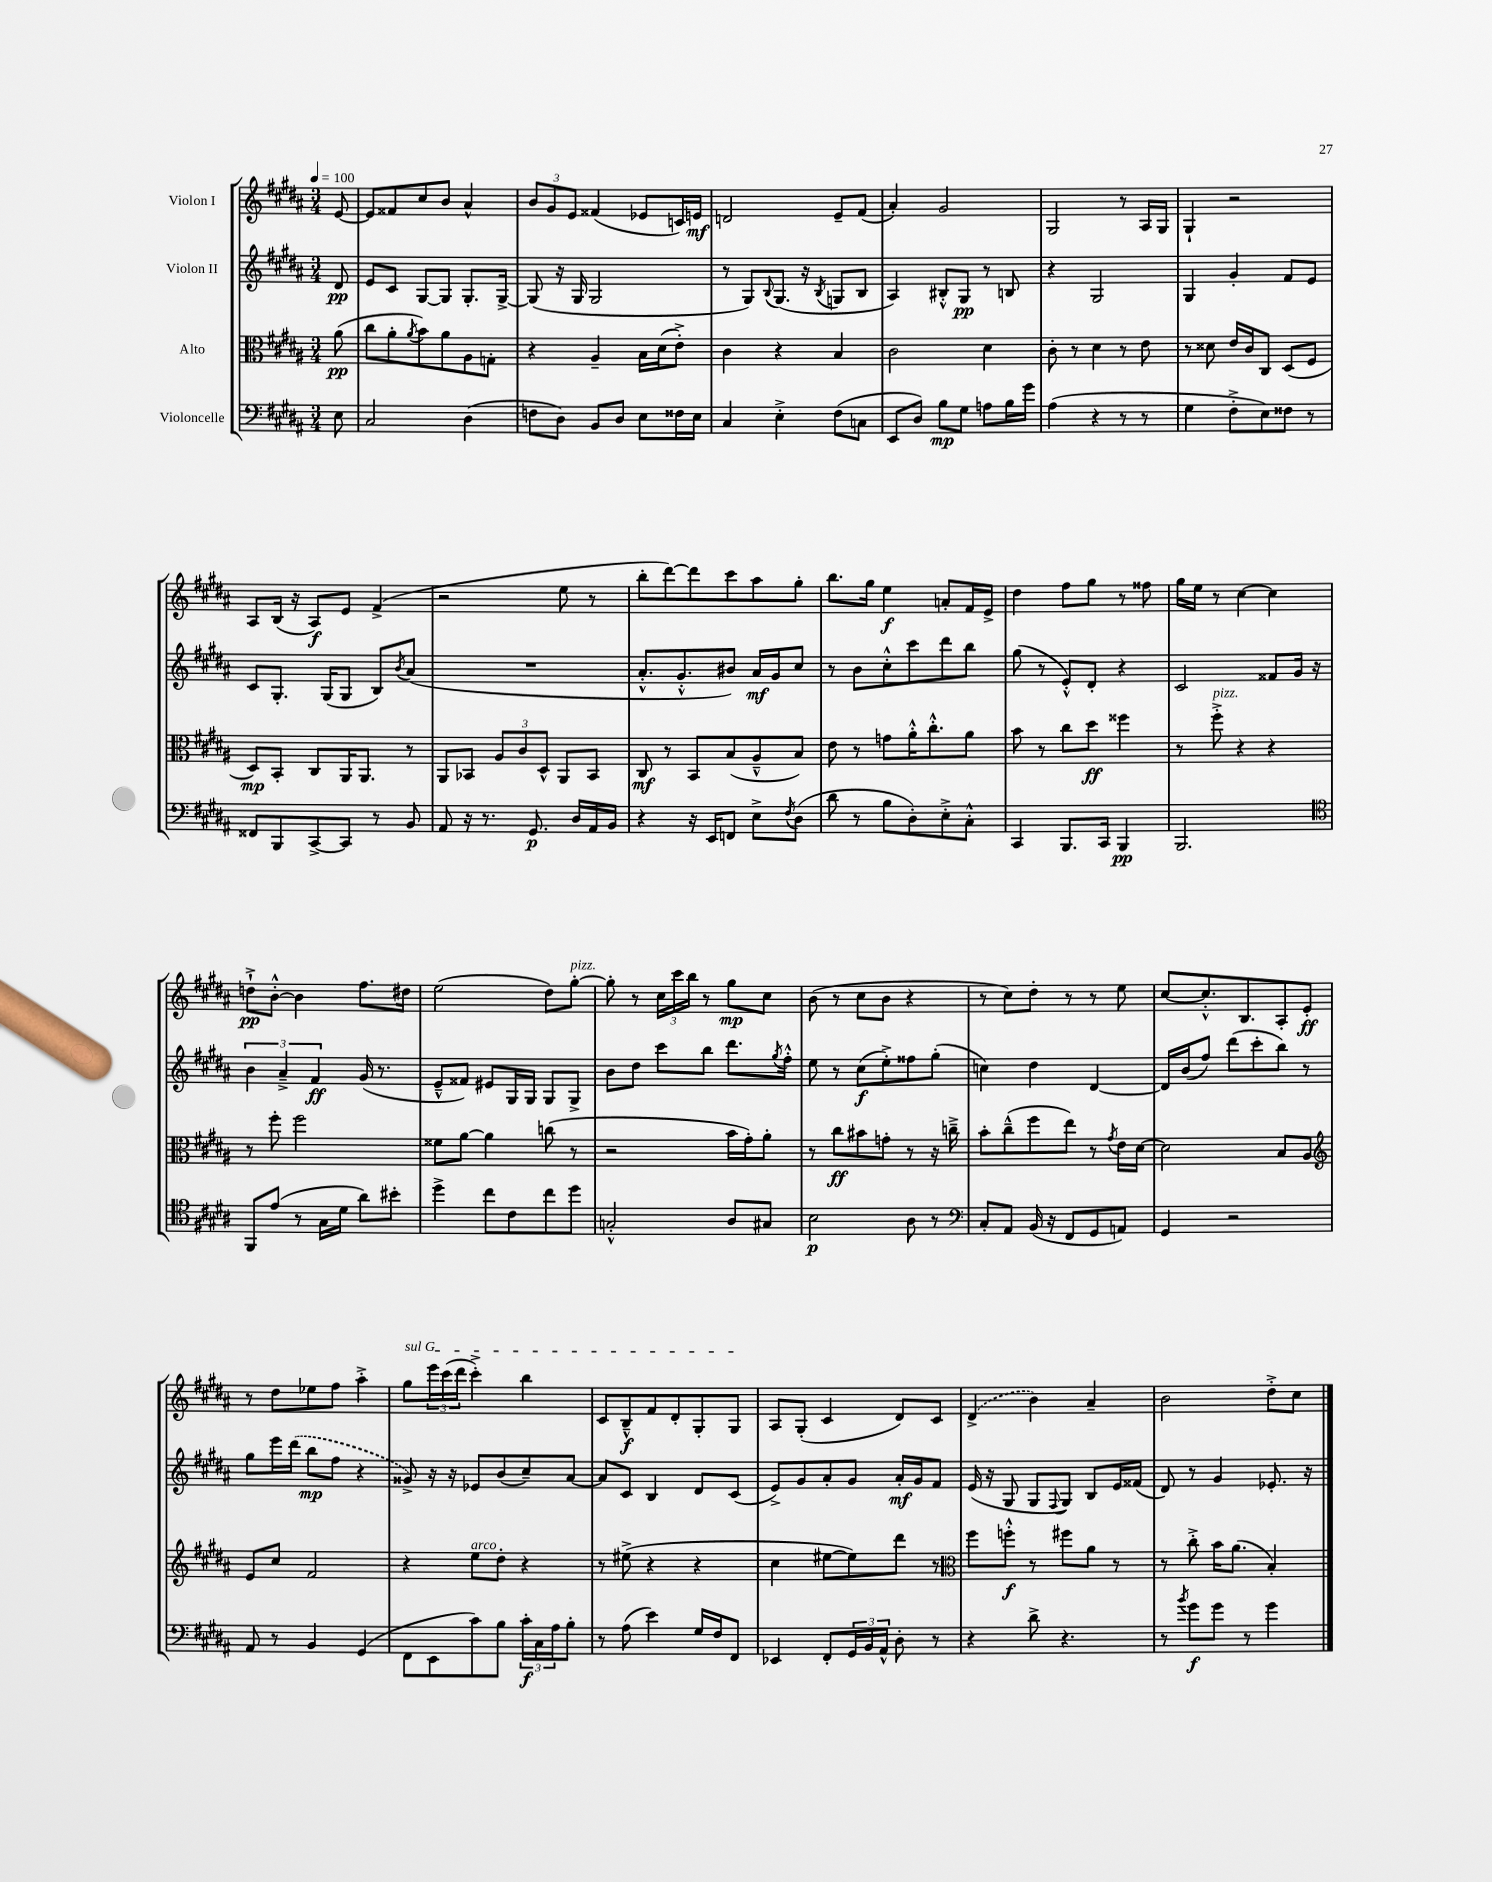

**kern	**kern	**kern	**kern
*staff4	*staff3	*staff2	*staff1
*clefF4	*clefC3	*clefG2	*clefG2
*k[f#c#g#d#a#]	*k[f#c#g#d#a#]	*k[f#c#g#d#a#]	*k[f#c#g#d#a#]
*M3/4	*M3/4	*M3/4	*M3/4
*MM100	*MM100	*MM100	*MM100
8E\	(8a#\	8d#/	[8e/
=	=	=	=
2C#/	8cc#\L	8e/L	8e/]L
.	8a#'\	8c#/J	8f##/
.	8qa#/	.	.
.	8b\)	[8G#/L	8cc#/
.	8a#\	8G#/]J	8b/J
(4D#\	8A#\	8.G#'/L	4a#^^/
.	8G'\J	.	.
.	.	[16G#^/Jk	.
=	=	=	=
8F\L	4r	(8G#/]	12b/L
.	.	.	12g#/
8D#\J)	.	16r	.
.	.	.	12e/J
.	.	16G#/	.
8BB/L	4A#~/	2G#/	(4f##/
8D#/J	.	.	.
8E\L	16B\LL	.	8e-/L
.	(16d#\J	.	.
16F##\L	8e'^\J)	.	16c/L)
16E\JJ	.	.	16e/JJ
=	=	=	=
4C#/	4c#\	8r	2d/
.	.	8G#/L)	.
.	.	8qqB/	.
4E'^\	4r	(8.G#/J	.
.	.	16r	.
.	.	8qB/	.
(8F#\L	4B/	8G/L	8e~/L
8C\J	.	8B/J	(8f#/J
=	=	=	=
8EE/L	2c#\	4A#/)	4a#'/)
8D#/J)	.	.	.
8B\L	.	8B#'^^/L	2g#/
8G#\J	.	8G#/J	.
8A\L	4d#\	8r	.
16B\L	.	8B/	.
16g#\JJ	.	.	.
=	=	=	=
(4A#\	8c#'\	4r	2G#/
.	8r	.	.
4r	4d#\	2G#/	.
8r	8r	.	8r
8r	8e\	.	16A#/LL
.	.	.	16G#/JJ
=	=	=	=
4G#\	8r	4G#/	4G#`/
.	8d##\	.	.
8F#'^\L	16e/LL	4g#'/	2r
.	16c#/J	.	.
8E\)	8C#/J	.	.
8F##\J	(8D#/L	8f#/L	.
8r	8F#/J	8e/J	.
=	=	=	=
8FF##/L	8D#/L)	8c#/L	8A#/L
8BBB/	8BB'/J	8.G#'/J	(16B/Jk
.	.	.	16r
[8CC#^/	8C#/L	.	8A#/L)
.	.	(16G#/LK	.
8CC#/]J	16AA#/K	8G#/J	8e/J
.	8.AA#/J	.	.
8r	.	8B/L)	(4f#^/
.	.	8qb/	.
8BB/	8r	(8a#/J	.
=	=	=	=
8AA#/	8AA#/L	2.r	2r
16r	8BB-/J	.	.
8.r	.	.	.
.	12A#/L	.	.
.	12c#/	.	.
8.GG#/	.	.	.
.	12D#^^/J	.	.
.	8AA#/L	.	8ee\
16D#/LL	.	.	.
16AA#/	8BB-/J	.	8r
16BB/JJ	.	.	.
=	=	=	=
4r	8C#/	8.a#'^^/L	8bb'\L
.	8r	.	[8ddd#\)
.	.	8.g#'^^/	.
16r	8BB/L	.	8ddd#\]
16EE/LK	.	.	.
8FF/J	(8B/	8b#/J)	8ccc#\
8E^\L	8A#~^^/	16a#/LL	8aa#\
.	.	16g#/J	.
8qF#/	.	.	.
(8D#\J	8B/J)	8cc#/J	8gg#'\J
=	=	=	=
8d#\	8e\	8r	8.bb\L
8r	8r	8b\L	.
.	.	.	16gg#\Jk
8B\L	8g\L	8cc#'^^\	4ee\
8D#'\)	16a#'^^\K	8ccc#\	.
.	8.cc#'^^\	.	.
8E'^\	.	8ddd#\	8a'/L
8C#'^^\J	8a#\J	8bb\J	16f#/L
.	.	.	16e^/JJ
=	=	=	=
4CC#/	8b\	(8gg#\	4dd#\
.	8r	8r	.
8.BBB/L	8cc#\L	8e'^^/L)	8ff#\L
.	8dd#\J	8d#'/J	8gg#\J
16CC#/Jk	.	.	.
4BBB/	4ff##\	4r	8r
.	.	.	8ff##\
=	=	=	=
2.BBB/	8r	2c#/	16gg#\LL
.	.	.	16ee\JJ
.	8ff#'^\	.	8r
.	4r	.	[4cc#\
.	4r	8f##/L	4cc#\]
.	.	16g#/Jk	.
.	.	16r	.
=	=	=	=
*clefC4	*	*	*
8FF#/L	8r	6b\	8dd`^\L
(8e/J	8ff#'\	.	[8b'^^\J
.	.	6a#~^/	.
8r	2ff#\	.	4b\]
.	.	6f#/	.
16G#\LL	.	.	.
16d#\JJ	.	.	.
8a#\L)	.	(16g#/	8.ff#\L
.	.	8.r	.
8b#'\J	.	.	.
.	.	.	16dd#\Jk
=	=	=	=
4dd#^\	8f##\L	8e~^^/L	(2ee\
.	[8a#\J	8f##/J)	.
8cc#\L	4a#\]	8e#/L	.
8c#\	.	16G#/L	.
.	.	16G#/JJ	.
8cc#\	(8cc\	8G#/L	8dd#\L)
8dd#\J	8r	8G#^/J	[8gg#'\J
=	=	=	=
2G'^^/	2r	8b\L	8gg#'\]
.	.	8dd#\J	8r
.	.	8ccc#\L	24cc#\LL
.	.	.	24ccc#\
.	.	.	24bb\JJ
.	.	8bb\J	8r
8A#/L	16b\LL	8.ddd#\L	8gg#\L
.	16g#'\J)	.	.
8G#/J	8a#'\J	.	8cc#\J
.	.	8qgg#/	.
.	.	16ff#'^^\Jk	.
=	=	=	=
2B\	8r	8ee\	(8b\
.	8cc#\L	8r	8r
.	8b#\	(8cc#\L	8cc#\L
.	8g'\J	8ee'^\)	8b\J
8A#\	8r	8ff##\	4r
8r	16r	(8gg#'\J	.
.	16cc~^\	.	.
=	=	=	=
*clefF4	*	*	*
8C#'/L	8b'\L	4cc\)	8r
8AA#/J	(8cc#~^^\	.	8cc#\L)
(16BB/	8ff#\	4dd#\	8dd#'\J
16r	.	.	.
8FF#/L	8ee\J)	.	8r
8GG#/	8r	[4d#/	8r
.	8qg#/	.	.
8AA/J)	16e\LL	.	8ee\
.	[16d#\JJ	.	.
=	=	=	=
4GG#/	2d#\]	16d#/]LL	[8cc#/L
.	.	(16b/J	.
.	.	8ff#/J)	8.cc#'^^/]
2r	.	(8ddd#\L	.
.	.	.	8.B/
.	.	8ccc#'\	.
.	8B/L	8bb\J)	8A#'/
.	8A#/J	8r	8e'/J
=	=	=	=
*	*clefG2	*	*
8AA#/	8e/L	8gg#\L	8r
8r	8cc#/J	16eee\L	8dd#\L
.	.	(16ddd#\JJ	.
4BB/	2f#/	8bb\L	8ee-\
.	.	8ff#\J	8ff#\J
(4GG#/	.	4r	4aa#'^\
=	=	=	=
8FF#\L	4r	8g##^/)	8gg#\L
8EE\	.	16r	24eee\L
.	.	.	(24ccc#\
.	.	16r	.
.	.	.	24ddd#\JJ
8c#\)	8ee\L	8e-/L	4ccc#'^\)
8B\J	8dd#'\J	(8b/	.
24c#'\LL	4r	8cc#~/)	4bb\
24C#\	.	.	.
24A#\J	.	.	.
8B'\J	.	[8a#/J	.
=	=	=	=
8r	8r	8a#/]L	8c#/L
(8A#\	(8ee#^\	8c#/J	8B~^^/
4e\)	4r	4B/	8f#/
.	.	.	8d#'/
16G#/LL	4r	8d#/L	8G#'/
16F#/J	.	.	.
8FF#/J	.	(8c#/J	8G#/J
=	=	=	=
4EE-/	4cc#\	8e^/L)	8A#/L
.	.	8g#/	(8G#'/J
8FF#'/L	[8ee#\L	8a#'/	4c#/
24GG#/L	8ee#\])	8g#/J	.
24BB/	.	.	.
24AA#^^/JJ	.	.	.
8D#'\	8ddd#\J	16a#'/LL	8d#/L)
.	.	16g#/J	.
8r	8r	8f#/J	8c#/J
=	=	=	=
*	*clefC3	*	*
4r	8ff#\L	(16e/	(4d#^/
.	.	16r	.
.	8ff'^^\J	8G#/	.
8d#^\	8r	8G#/L	4b\)
.	.	8qqF#/	.
4.r	8ff#\L	8G#/J)	.
.	8a#\J	8B/L	4a#~/
.	8r	16e/L	.
.	.	(16f##/JJ	.
=	=	=	=
8r	8r	8d#/)	2b\
8qb/	.	.	.
8g#\L	8cc#'^\	8r	.
8g#\J	16b\LK	4g#/	.
.	(8.a#\J	.	.
8r	.	.	.
4g#\	4B'/)	8.e-'/	8dd#'^\L
.	.	.	8cc#\J
.	.	16r	.
==	==	==	==
*-	*-	*-	*-
